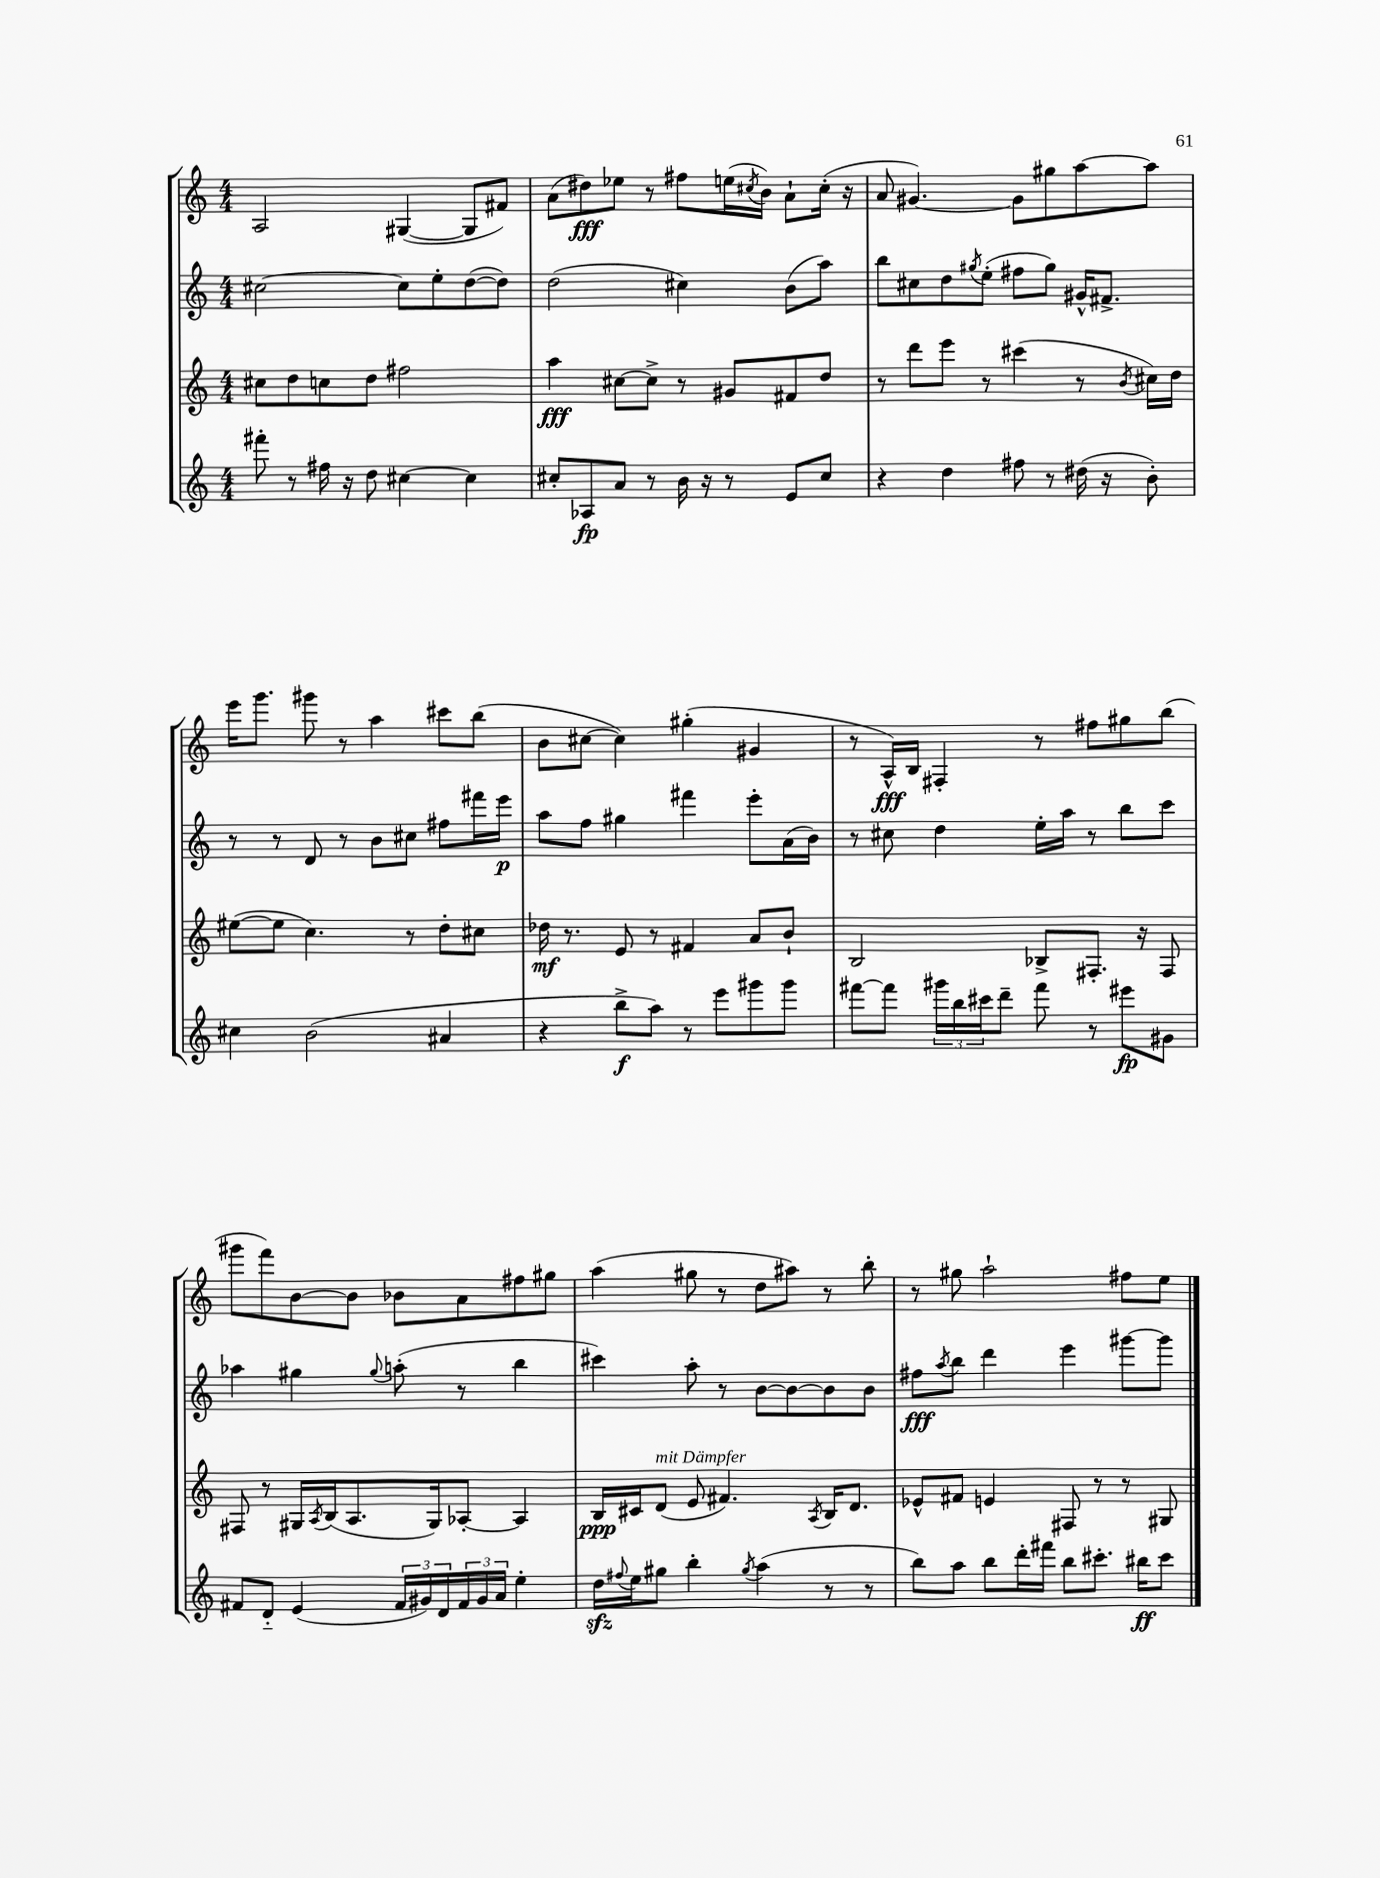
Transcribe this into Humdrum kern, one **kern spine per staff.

**kern	**kern	**kern	**kern
*staff4	*staff3	*staff2	*staff1
*clefG2	*clefG2	*clefG2	*clefG2
*k[]	*k[]	*k[]	*k[]
*M4/4	*M4/4	*M4/4	*M4/4
8fff#'	8cc#	[2cc#	2A
8r	8dd	.	.
16ff#	8cc	.	.
16r	.	.	.
8dd	8dd	.	.
[4cc#	2ff#	8cc#]	([4G#
.	.	8ee'	.
4cc#]	.	([8dd	8G#]
.	.	8dd])	8f#)
=	=	=	=
8cc#'	4aa	(2dd	(8a
8A-	.	.	8dd#)
8a	[8cc#	.	8ee-
8r	8cc#^]	.	8r
16b	8r	4cc#)	8ff#
16r	.	.	.
8r	8g#	.	(16ee
.	.	.	8qcc#
.	.	.	16b)
8e	8f#	(8b	8a`
8cc#	8dd	8aa)	(16cc#'
.	.	.	16r
=	=	=	=
4r	8r	8bb	8a
.	8ddd	8cc#	[4.g#)
4dd	8eee	8dd	.
.	.	8qgg#	.
.	8r	(8ee'	.
8ff#	(4ccc#	8ff#	8g#]
8r	.	8gg#)	8gg#
(16dd#	8r	16g#^^	[8aa
16r	.	8.f#^	.
.	8qb	.	.
8b')	16cc#)	.	8aa]
.	16dd	.	.
=	=	=	=
4cc#	([8ee#	8r	16eee
.	.	.	8.ggg
.	8ee#]	8r	.
(2b	4.cc)	8d	8ggg#
.	.	8r	8r
.	.	8b	4aa
.	8r	8cc#	.
4a#	8dd'	8ff#	8ccc#
.	8cc#	16fff#	(8bb
.	.	16eee	.
=	=	=	=
4r	16dd-	8aa	8b
.	8.r	.	.
.	.	8ff	[8cc#
8bb^	8e	4gg#	4cc#])
8aa)	8r	.	.
8r	4f#	4fff#	(4gg#'
8eee	.	.	.
8ggg#	8a	8eee'	4g#
8ggg#	8b`	(16a	.
.	.	16b)	.
=	=	=	=
[8fff#	2B	8r	8r
8fff#]	.	8cc#	16A^^)
.	.	.	16B
24ggg#	.	4dd	4F#'
24bb	.	.	.
24ccc#	.	.	.
8ddd~	.	.	.
8fff#	8B-^	16ee'	8r
.	.	16aa	.
8r	8.F#'	8r	8ff#
8eee#	.	8bb	8gg#
.	16r	.	.
8g#	8F#	8ccc	(8bb
=	=	=	=
8f#	8F#	4aa-	8ggg#
8d'~	8r	.	8fff)
(4e	16G#	4gg#	[8b
.	8qA	.	.
.	(16B	.	.
.	8.A	.	8b]
.	.	8qqgg#	.
24f#	.	(8aa'	8b-
24g#)	.	.	.
.	16G#)	.	.
24d	.	.	.
24f#	[8A-'	8r	8a
24g#	.	.	.
24a	.	.	.
4ee'	4A-]	4bb	8ff#
.	.	.	8gg#
=	=	=	=
16dd	16B	4ccc#)	(4aa
8qqff#	.	.	.
16ee	16c#	.	.
8gg#	(8d	.	.
4bb'	8e	8aa'	8gg#
.	4.f#)	8r	8r
8qgg#	.	.	.
(4aa	.	[8b	8dd
.	.	8b_	8aa#)
.	8qA	.	.
8r	16B	8b]	8r
.	8.d	.	.
8r	.	8b	8bb'
=	=	=	=
8bb)	8e-^^	8ff#	8r
.	.	8qaa	.
8aa	8f#	8bb	8gg#
8bb	4e	4ddd	2aa`
16ddd'	.	.	.
16fff#	.	.	.
8bb	8F#	4eee	.
8.ccc#'	8r	.	.
.	8r	[8ggg#	8ff#
16bb#	.	.	.
8ccc#	8G#	8ggg#]	8ee
==	==	==	==
*-	*-	*-	*-
